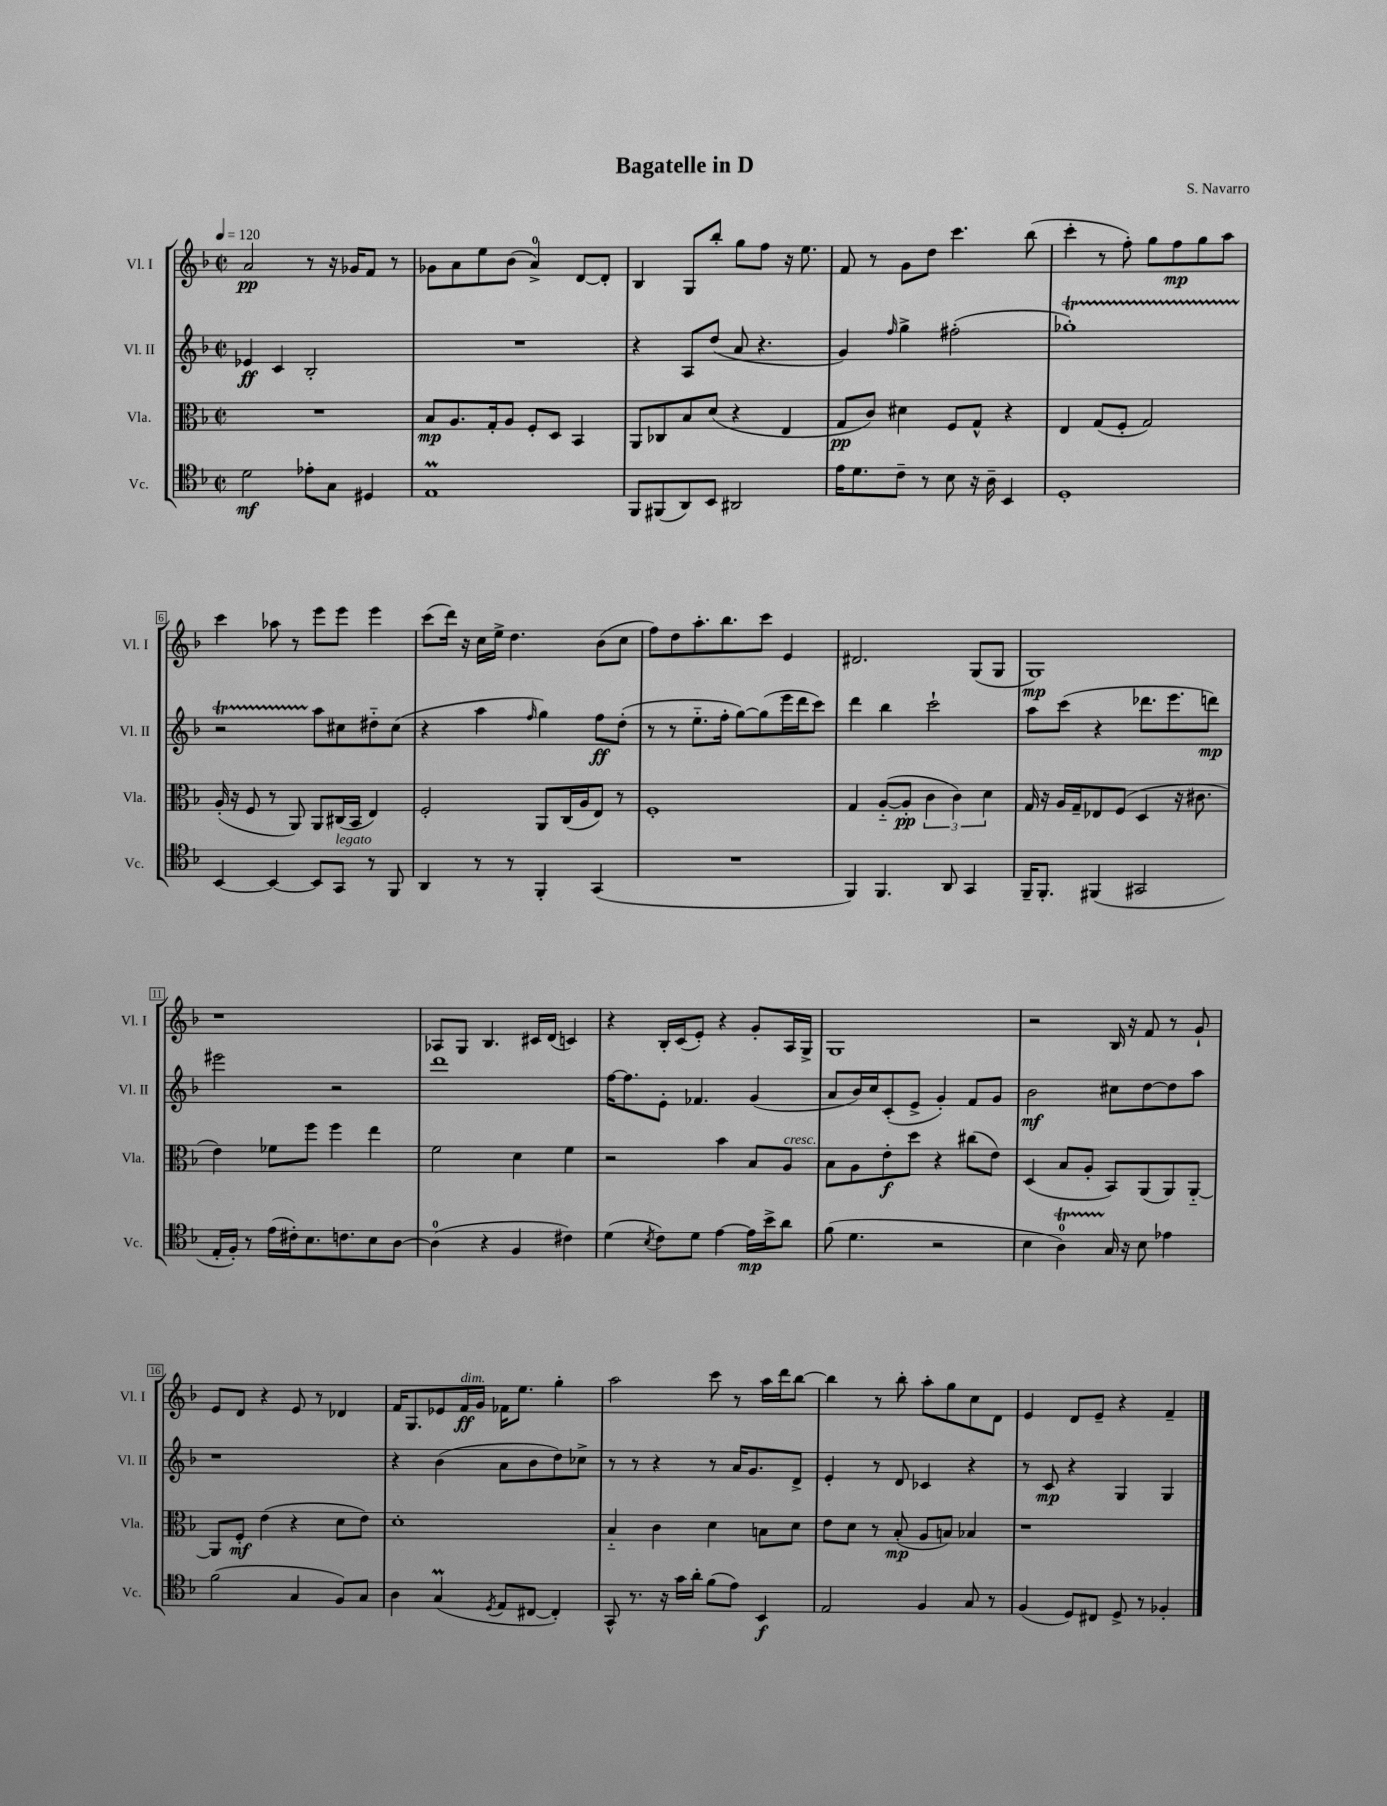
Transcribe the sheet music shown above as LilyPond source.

\header { title = "Bagatelle in D" composer = "S. Navarro" }
<<
\new StaffGroup <<
\new Staff = "s0" \with { instrumentName = "Vl. I" shortInstrumentName = "Vl. I" } {
    \clef treble \key f \major \defaultTimeSignature \time 2/2 \tempo 4 = 120
    a'2\pp r8 r16 ges'16 f'8 r8 |
    ges'8 a'8 e''8 bes'8( a'4-0->) d'8~ d'8-. |
    bes4 g8 bes''8-. g''8 f''8 r16 e''8. |
    f'8 r8 g'8 d''8 c'''4. bes''8( |
    c'''4-. r8 f''8-.) g''8 f''8\mp g''8 a''8 |
    c'''4 aes''8 r8 e'''8 e'''8 e'''4 |
    c'''8( d'''16) r16 c''16 e''16-> d''4. bes'8( c''8 |
    f''8) d''8 a''8.-. bes''8. c'''8 e'4 |
    dis'2. g8( g8 |
    g1\mp) |
    r1 |
    aes8 g8 bes4. cis'16 d'16( c'4) |
    r4 bes16-. c'16( e'8-.) r4 g'8-. a16 g16-> |
    g1 |
    r2 bes16 r16 f'8 r8 g'8-! |
    e'8 d'8 r4 e'8 r8 des'4 |
    f'16 g8. ees'8 f'16\ff^\markup { \italic "dim." } g'16 fes'16 e''8. g''4-. |
    a''2 c'''8 r8 a''16 d'''16 bes''8~ |
    bes''4 r8 bes''8-. a''8-. g''8 c''8 d'8 |
    e'4 d'8 e'8-- r4 f'4-- \bar "|." |
}
\new Staff = "s1" \with { instrumentName = "Vl. II" shortInstrumentName = "Vl. II" } {
    \clef treble \key f \major \defaultTimeSignature \time 2/2
    ees'4\ff c'4 bes2-. |
    R1 |
    r4 a8 d''8( a'8 r4. |
    g'4) \grace { f''16 } g''4-> fis''2-.( |
    ges''1-.\startTrillSpan) |
    r2 a''8\stopTrillSpan cis''8 dis''8-_ cis''8( |
    r4 a''4 \grace { f''16 } g''4) f''8\ff d''8-.( |
    r8 r8 e''8.-_ f''16-. g''8~) g''8( e'''16 d'''16 c'''8) |
    d'''4 bes''4 c'''2-! |
    a''8 c'''8( r4 des'''8. e'''8. d'''8\mp) |
    eis'''2 r2 |
    d'''1 |
    f''16~ f''8. e'8-. fes'4. g'4( |
    a'8 bes'16) c''16 c'8-.( e'8-> g'4-.) f'8 g'8 |
    bes'2\mf cis''8 d''8~ d''8 a''8 |
    r1 |
    r4 bes'4( a'8 bes'8 d''8) ces''8-> |
    r8 r8 r4 r8 a'16 g'8. d'8-> |
    e'4-. r8 d'8 ces'4 r4 |
    r8 c'8\mp r4 g4 g4 \bar "|." |
}
\new Staff = "s2" \with { instrumentName = "Vla." shortInstrumentName = "Vla." } {
    \clef alto \key f \major \defaultTimeSignature \time 2/2
    R1 |
    bes8\mp a8. g16-. a8 f8-. d8 bes,4 |
    a,8 ces8 bes8 d'8( r4 e4 |
    g8\pp c'8) dis'4 f8 g8-^ r4 |
    e4 g8( f8-. g2) |
    a16-.( r16 f8 r8 a,8) a,8 cis16( bes,16 e4) |
    f2-. a,8 c16( a16 e8) r8 |
    f1-. |
    g4 a8~-_( a8-.\pp \tuplet 3/2 { c'4 c'4) d'4 } |
    g16 r16 a16 g16-- ees8 f8( d4 r16 cis'8. |
    e'4) fes'8 f''8 f''4 e''4 |
    f'2 d'4 f'4 |
    r2 bes'4 bes8 a8^\markup { \italic "cresc." } |
    bes8 a8 e'8-.\f d''8 r4 cis''8( e'8) |
    d4( bes8 a8-. bes,8) a,8( a,8) a,8~-_ |
    a,8 f8-.\mf e'4( r4 d'8 e'8) |
    d'1-. |
    bes4-_ c'4 d'4 b8 d'8 |
    e'8 d'8 r8 bes8-.\mp( a8 b8) bes4 |
    r1 \bar "|." |
}
\new Staff = "s3" \with { instrumentName = "Vc." shortInstrumentName = "Vc." } {
    \clef tenor \key f \major \defaultTimeSignature \time 2/2
    d'2\mf ees'8-. g8 dis4 |
    e1\prall |
    f,8 fis,8( a,8) bes,8 ais,2 |
    e'16 d'8. c'8-- r8 bes8 r16 a16-- bes,4 |
    d1-. |
    bes,4~ bes,4~ bes,8 g,8^\markup { \italic "legato" } r8 f,8 |
    a,4 r8 r8 f,4-. g,4( |
    R1 |
    f,4) f,4. a,8 g,4 |
    f,16-- f,8.-. fis,4( gis,2 |
    e16-. f16-.) r8 e'16( cis'16-.) bes8. c'8. bes8 a8~ |
    a4-0( r4 f4 cis'4) |
    d'4( \acciaccatura { bes8 } c'8) d'8 e'4~ e'16\mp bes'16-> a'8 |
    f'8( d'4. r2 |
    bes4 a4-0\startTrillSpan) g16\stopTrillSpan r16 bes8 ees'4 |
    f'2( g4 f8) g8 |
    a4 g4\prall( \acciaccatura { d8 } e8 cis8~ cis4-.) |
    g,8-^ r8. r16 g'16 a'16-. f'8( e'8) bes,4\f |
    e2 f4 g8 r8 |
    f4( d8) cis8 d8-> r8 fes4-. \bar "|." |
}
>>
>>
\layout { \context { \Score \override BarNumber.stencil = #(make-stencil-boxer 0.1 0.3 ly:text-interface::print) } }
